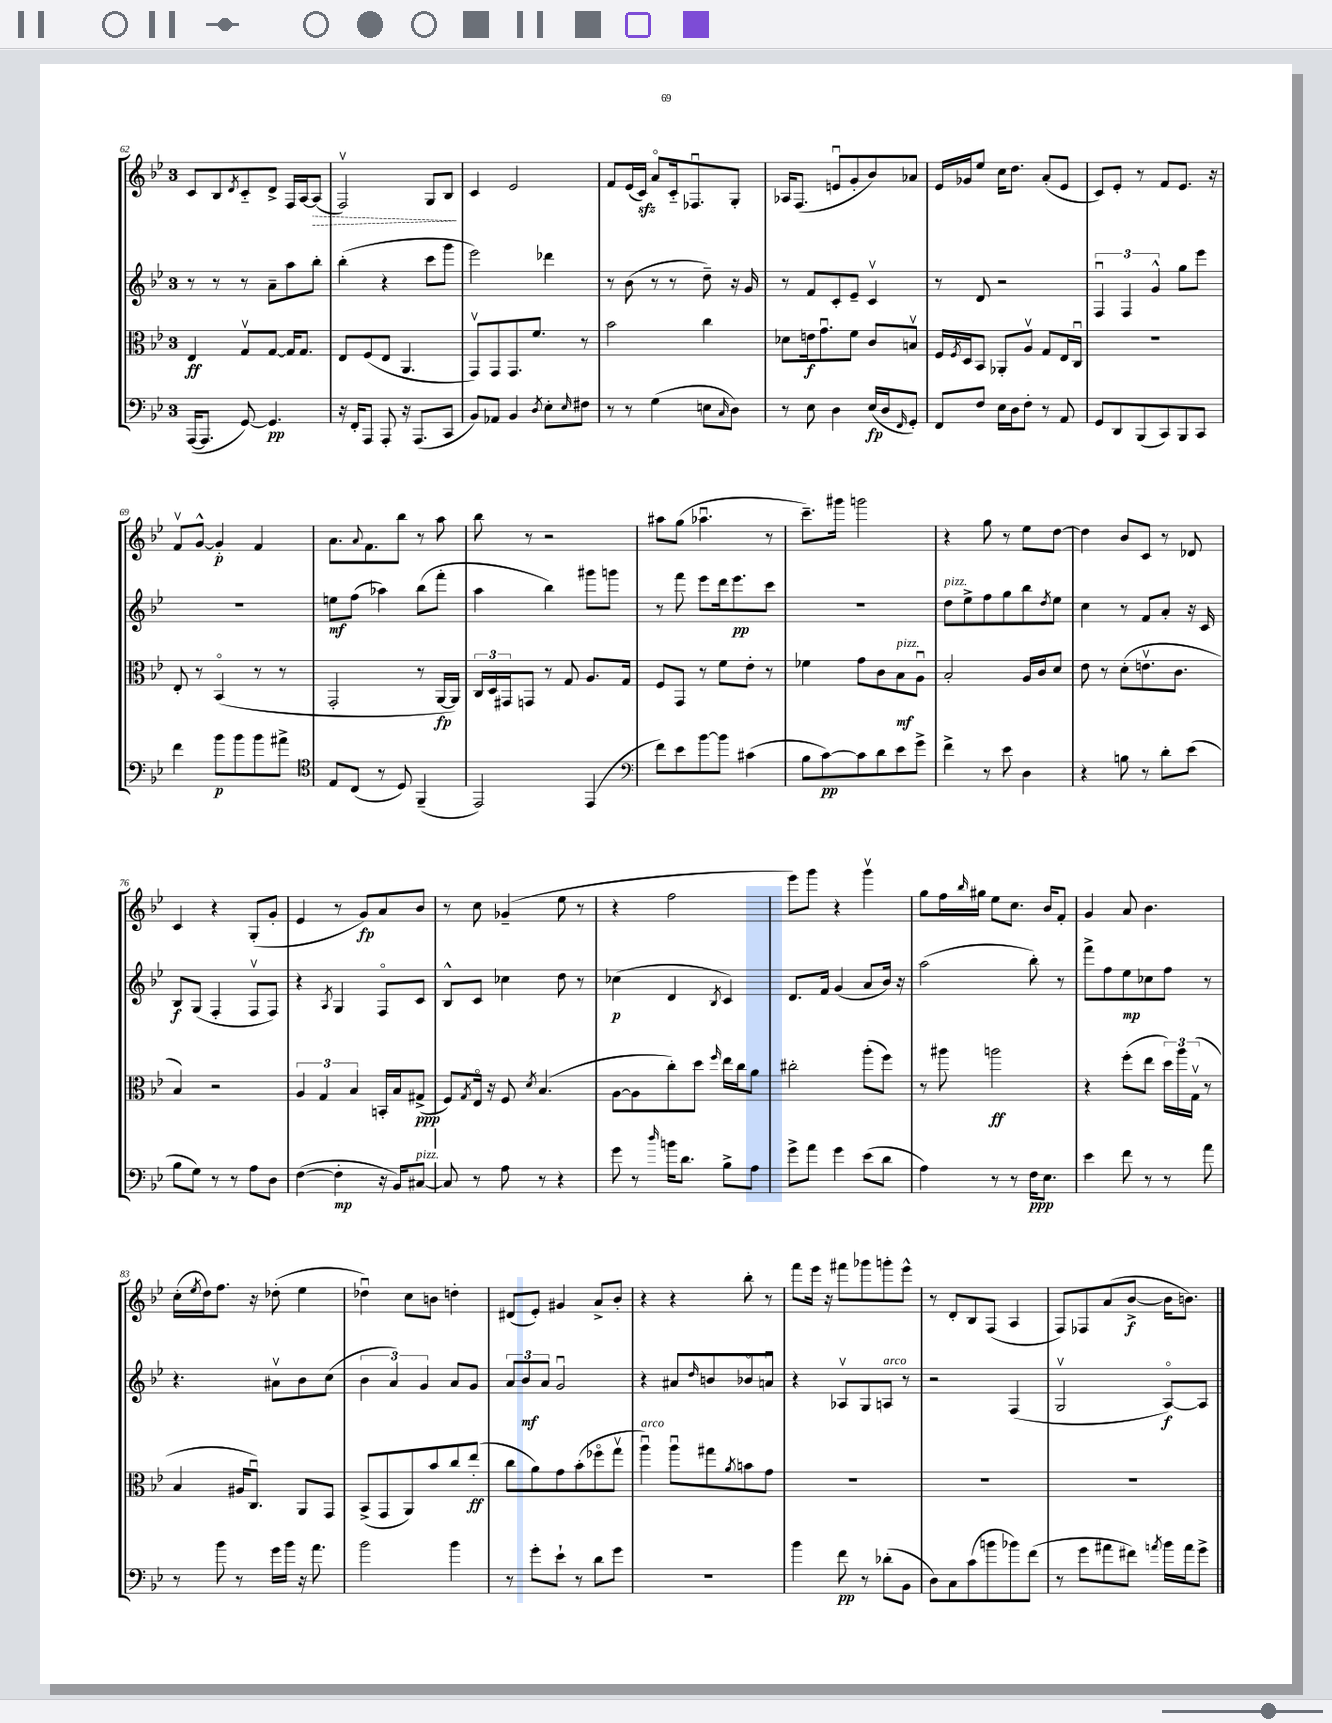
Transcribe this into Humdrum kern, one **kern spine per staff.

**kern	**dynam	**kern	**dynam	**kern	**dynam	**kern	**dynam
*part4	*part4	*part3	*part3	*part2	*part2	*part1	*part1
*staff4	*staff4	*staff3	*staff3	*staff2	*staff2	*staff1	*staff1
*clefF4	*	*clefC3	*	*clefG2	*	*clefG2	*
*k[b-e-]	*	*k[b-e-]	*	*k[b-e-]	*	*k[b-e-]	*
*M3/4	*	*M3/4	*	*M3/4	*	*M3/4	*
=62	=62	=62	=62	=62	=62	=62	=62
([16AAA/KL	.	4E-/	ff	8r	.	8c/L	.
8.AAA/J]	.	.	.	.	.	.	.
.	.	.	.	8r	.	8B-/	.
.	.	.	.	.	.	8qd/	.
[8GG/)	.	8Gv/L	.	8r	.	8c/	.
4.GG/]	pp	[8G/J	.	8a~\L	.	8d^/J	.
.	.	16G/KL]	.	8aa\	.	16F/LL	.
.	.	8.G/J	.	.	.	[16A/J	.
!	!	!	!	!	!	!	!LO:HP:b
.	.	.	.	8bb-'\J	.	(8A/J]	>
=63	=63	=63	=63	=63	=63	=63	=63
16r	.	8E-/L	.	(4bb-'\	.	2Fv/)	.
16FF'/KL	.	.	.	.	.	.	.
8AAA/J	.	(8F/	.	.	.	.	.
8AAA'/	.	8E-/J	.	4r	.	.	.
16r	.	4.AA/	.	.	.	.	.
(8.AAA/L	.	.	.	.	.	.	.
.	.	.	.	8ccc\L	.	8G/L	.
8CC/J	.	.	.	8ggg\J	.	8B-/J	.
.	.	.	.	.	.	.	]
=64	=64	=64	=64	=64	=64	=64	=64
8BB-/L)	.	8GGv/L)	.	2eee-\)	.	4c/	.
8AA-X/J	.	8GG/	.	.	.	.	.
4BB-/	.	8.GG/	.	.	.	2e-/	.
.	.	8.f/J	.	.	.	.	.
8qD/	.	.	.	.	.	.	.
8E-'\L	.	.	.	4ddd-X\	.	.	.
16qqE-/	.	.	.	.	.	.	.
8F#X\J	.	8r	.	.	.	.	.
=65	=65	=65	=65	=65	=65	=65	=65
8r	.	2b-\	.	8r	.	8f/L	.
8r	.	.	.	(8b-\	.	(16e-/L	.
.	.	.	.	.	.	16czz/JJ)	.
(4G\	.	.	.	8r	.	8a/L	.
.	.	.	.	8r	.	16c/k	.
.	.	.	.	.	.	8.F-Xu/	.
8En\L	.	4cc\	.	8dd~\)	.	.	.
16qqC/	.	.	.	.	.	.	.
8D\J)	.	.	.	16r	.	8G'/J	.
.	.	.	.	16g/	.	.	.
=66	=66	=66	=66	=66	=66	=66	=66
8r	.	8d-X\L	.	8r	.	16A-X/KL	.
.	.	.	.	.	.	(8.F/J	.
8E-\	.	16en\k	f	8f/L	.	.	.
.	.	8.gu\	.	.	.	.	.
4D\	.	.	.	8c'/	.	8enu/L	.
.	.	8f\J	.	8e-~/J	.	8g'/	.
(16E-/LL	fp	8c/L	.	4cv/	.	8b-/)	.
16D/J	.	.	.	.	.	.	.
16qqFF/	.	.	.	.	.	.	.
8GG'/J)	.	8Bnv/J	.	.	.	8a-X/J	.
=67	=67	=67	=67	=67	=67	=67	=67
8FF/L	.	16F/LL	.	8r	.	16e-/LL	.
.	.	8qF/	.	.	.	.	.
.	.	16D/J	.	.	.	16g-X/J	.
8F/J	.	8BB-/J	.	8d/	.	8ee-/J	.
16E-\LL	.	8AA-X'/L	.	2r	.	16cc\KL	.
16D\J	.	.	.	.	.	8.dd\J	.
8F'\J	.	8Av/J	.	.	.	.	.
8r	.	8G/L	.	.	.	(8a'/L	.
8AA/	.	16E-/L	.	.	.	8e-/J	.
.	.	16Cu/JJ	.	.	.	.	.
=68	=68	=68	=68	=68	=68	=68	=68
8GG/L	.	2.r	.	6Fu/	.	8c/L)	.
8DD/	.	.	.	.	.	8e-'/J	.
.	.	.	.	6F/	.	.	.
(8BBB-/	.	.	.	.	.	8r	.
.	.	.	.	6g^^/	.	.	.
8CC/)	.	.	.	.	.	8f/L	.
8BBB-/	.	.	.	8gg\L	.	8.e-/J	.
8CC/J	.	.	.	8eee-\J	.	.	.
.	.	.	.	.	.	16r	.
!!LO:LB:g=z
=69	=69	=69	=69	=69	=69	=69	=69
4f\	.	8E-'/	.	2.r	.	8fv/L	.
.	.	8r	.	.	.	[8g^^/J	.
8b-\L	p	(4BB-/	.	.	.	4g'/]	p
8b-\	.	.	.	.	.	.	.
8b-\	.	8r	.	.	.	4f/	.
8a#X^\J	.	8r	.	.	.	.	.
=70	=70	=70	=70	=70	=70	=70	=70
*clefC4	*	*	*	*	*	*	*
8E-/L	.	2GG'/	.	8een\L	mf	8.a\L	.
(8C/J	.	.	.	(8ff\J	.	.	.
.	.	.	.	.	.	8qqa/	.
.	.	.	.	.	.	8.f\	.
8r	.	.	.	4aa-X\)	.	.	.
8D/)	.	.	.	.	.	8bb-\J	.
(4FF~/	.	8r	.	(8bb-\L	.	8r	.
.	.	[16AA/LL	fp	8fff'\J	.	8aa\	.
.	.	16AA/JJ])	.	.	.	.	.
=71	=71	=71	=71	=71	=71	=71	=71
2EE-/)	.	24C/LL	.	4aa\	.	8bb-\	.
.	.	24D/	.	.	.	.	.
.	.	24GG#X/J	.	.	.	.	.
.	.	8GGn/J	.	.	.	8r	.
.	.	8r	.	4bb-\)	.	2r	.
.	.	8G/	.	.	.	.	.
(4EE-/	.	8.A/L	.	8ggg#X\L	.	.	.
.	.	.	.	8gggn\J	.	.	.
.	.	16G/Jk	.	.	.	.	.
=72	=72	=72	=72	=72	=72	=72	=72
*clefF4	*	*	*	*	*	*	*
8f\L)	.	8F/L	.	8r	.	8aa#X\L	.
8e-\	.	8GG/J	.	8fff\	.	(8gg\J	.
[8b-\	.	8r	.	8eee-\L	.	4.aa-Xu\	.
8b-\J]	.	8f\L	.	16ddd\k	.	.	.
.	.	.	.	8.eee-\	pp	.	.
(4c#X\	.	8e-'\J	.	.	.	.	.
.	.	8r	.	8ccc\J	.	8r	.
=73	=73	=73	=73	=73	=73	=73	=73
8B-\L	.	4f-X\	.	2.r	.	8.ccc~\L)	.
[8c\)	pp	.	.	.	.	.	.
.	.	.	.	.	.	16ggg#X\Jk	.
8c\]	.	8g\L	.	.	.	2gggn\	.
8d\	.	8c\	.	.	.	.	.
!	!	!LO:TX:a:i:t=pizz.	!	!	!	!	!
8e-\	.	8B-\	mf	.	.	.	.
8g^\J	.	8Au\J	.	.	.	.	.
=74	=74	=74	=74	=74	=74	=74	=74
!	!	!	!	!LO:TX:a:i:t=pizz.	!	!	!
4f^\	.	2B-'/	.	8dd\L	.	4r	.
.	.	.	.	8ee-^\	.	.	.
8r	.	.	.	8ff\	.	8gg\	.
8e-\	.	.	.	8gg\	.	8r	.
4D\	.	16A/LL	.	8bb-\	.	8ee-\L	.
.	.	16c/J	.	.	.	.	.
.	.	.	.	8qdd/	.	.	.
.	.	8d/J	.	8ee-\J	.	[8dd\J	.
=75	=75	=75	=75	=75	=75	=75	=75
4r	.	8e-\	.	4cc\	.	4dd\]	.
.	.	8r	.	.	.	.	.
8Bn\	.	(8d'\L	.	8r	.	8b-/L	.
8r	.	8.env\	.	8f/L	.	8c/J	.
8d'\L	.	.	.	8a'/J	.	8r	.
.	.	8.c\J	.	.	.	.	.
(8e-\J	.	.	.	16r	.	8d-X/	.
.	.	.	.	16c/	.	.	.
!!LO:LB:g=z
=76	=76	=76	=76	=76	=76	=76	=76
8B-\L	.	4B-/)	.	8B-/L	f	4c/	.
8G\J)	.	.	.	(8G/J	.	.	.
8r	.	2r	.	4F'/	.	4r	.
8r	.	.	.	.	.	.	.
8A\L	.	.	.	8Fv/L	.	(8G'/L	.
8D\J	.	.	.	8F/J)	.	8g'/J	.
=77	=77	=77	=77	=77	=77	=77	=77
([4F\	.	6A/	.	4r	.	4e-/	.
.	.	6G/	.	.	.	.	.
.	.	.	.	8qA/	.	.	.
4F'\]	mp	.	.	4G/	.	8r	.
.	.	6B-/	.	.	.	.	.
.	.	.	.	.	.	8g/L)	fp
16r	.	16BBn'/LL	.	8F/L	.	8a/	.
16BB-/KL)	.	16B-/J	.	.	.	.	.
!LO:TX:a:i:t=pizz.	!	!	!	!	!	!	!
[8C#X/J	.	(8G#X^/J	ppp	8c/J	.	8b-/J	.
=78	=78	=78	=78	=78	=78	=78	=78
8C#/]	.	8F/L)	.	8B-^^/L	.	8r	.
.	.	8qG/	.	.	.	.	.
8r	.	16E-/Jk	.	8c/J	.	8cc\	.
.	.	16r	.	.	.	.	.
8A\	.	8F/	.	4cc-X\	.	(4g-X~/	.
.	.	8qd/	.	.	.	.	.
8r	.	(4.B-/	.	.	.	.	.
4r	.	.	.	8dd\	.	8ee-\	.
.	.	.	.	8r	.	8r	.
=79	=79	=79	=79	=79	=79	=79	=79
8g\	.	[8A\L	.	(4cc-X\	p	4r	.
8r	.	8A\]	.	.	.	.	.
16qqdd/	.	.	.	.	.	.	.
16bn\KL	.	8cc'\)	.	4d/	.	2ff\	.
8.d\J	.	.	.	.	.	.	.
.	.	8dd\J	.	.	.	.	.
.	.	16qqff/	.	8qB-/	.	.	.
8B-^\L	.	16ee-\LL	.	4c/)	.	.	.
.	.	16cc\J	.	.	.	.	.
8A\J	.	8a\J	.	.	.	.	.
=80	=80	=80	=80	=80	=80	=80	=80
8g^\L	.	2cc#X'\	.	8.d/L	.	8eee-\L)	.
8a\J	.	.	.	.	.	8ggg\J	.
.	.	.	.	16f/Jk	.	.	.
4g\	.	.	.	(4g/	.	4r	.
(8e-\L	.	(8aa'\L	.	8a/L	.	4gggv\	.
8d\J	.	8ff\J)	.	16b-/Jk)	.	.	.
.	.	.	.	16r	.	.	.
=81	=81	=81	=81	=81	=81	=81	=81
4A\)	.	8r	.	(2aa\	.	8gg\L	.
.	.	8aa#X\	.	.	.	16ff\L	.
.	.	.	.	.	.	16qqbb-/	.
.	.	.	.	.	.	16gg#X\JJ	.
8r	.	2aan\	ff	.	.	8ee-\L	.
8r	.	.	.	.	.	8.cc\J	.
16F\KL	ppp	.	.	8bb-'\)	.	.	.
8.E-\J	.	.	.	.	.	16b-/KL	.
.	.	.	.	8r	.	8f'/J	.
=82	=82	=82	=82	=82	=82	=82	=82
4e-\	.	4r	.	8fff^\L	.	4g/	.
.	.	.	.	8ff\	.	.	.
8f\	.	(8ff'\L	.	8ee-\	mp	8a/	.
8r	.	8ee-\J	.	8cc-X\	.	4.b-\	.
8r	.	24dd\LL)	.	8ff\J	.	.	.
.	.	24aa\	.	.	.	.	.
.	.	(24Gv\JJ	.	.	.	.	.
8a\	.	8r	.	8r	.	.	.
!!LO:LB:g=z
=83	=83	=83	=83	=83	=83	=83	=83
8r	.	4B-/	.	4.r	.	(16cc'\LL	.
.	.	.	.	.	.	8qee-/	.
.	.	.	.	.	.	16dd\J)	.
8b-\	.	.	.	.	.	8.ff\J	.
8r	.	16A#X/KL	.	.	.	.	.
.	.	8.Cu/J)	.	.	.	16r	.
16g\LL	.	.	.	8a#Xv\L	.	(8dd-X'\	.
16b-\JJ	.	.	.	.	.	.	.
16r	.	8AA/L	.	8b-\	.	4ee-\	.
8.a\	.	.	.	.	.	.	.
.	.	8GG/J	.	(8cc\J	.	.	.
=84	=84	=84	=84	=84	=84	=84	=84
2b-\	.	(8BB-^/L	.	6b-\	.	4dd-Xu\)	.
.	.	8GG/	.	.	.	.	.
.	.	.	.	6a/)	.	.	.
.	.	8AA/)	.	.	.	8cc\L	.
.	.	.	.	6g/	.	.	.
.	.	8b-/	.	.	.	8bn\J	.
4b-\	.	8cc/	.	8a/L	.	4ddn'\	.
.	.	(8ee-'/J	ff	8g/J	.	.	.
=85	=85	=85	=85	=85	=85	=85	=85
8r	.	8cc\L	.	12a/L	.	(8d#X/L	.
.	.	.	.	12b-/	mf	.	.
8g'\L	.	8a\)	.	.	.	8e-'/J)	.
.	.	.	.	12a/J	.	.	.
8e-`\J	.	8g\	.	2gu/	.	4g#X/	.
8r	.	(8b-'\	.	.	.	.	.
8d\L	.	8ff-X\	.	.	.	8a^/L	.
8g\J	.	8ggv\J	.	.	.	8b-'/J	.
=86	=86	=86	=86	=86	=86	=86	=86
!	!	!LO:TX:a:i:t=arco	!	!	!	!	!
2.r	.	4aau\)	.	4r	.	4r	.
.	.	8aau\L	.	8a#X/L	.	4r	.
.	.	.	.	16qqdd/	.	.	.
.	.	8gg#X\	.	8bn/	.	.	.
.	.	8qa/	.	.	.	.	.
.	.	8bn\	.	8b-X/	.	8bb-'\	.
.	.	8g\J	.	8anu/J	.	8r	.
=87	=87	=87	=87	=87	=87	=87	=87
4b-\	.	2.r	.	4r	.	8fff\L	.
.	.	.	.	.	.	16eee-\Jk	.
.	.	.	.	.	.	16r	.
8f\	pp	.	.	8A-Xv/L	.	8fff#X\L	.
8r	.	.	.	8G/	.	8ggg-X\	.
!	!	!	!	!LO:TX:a:i:t=arco	!	!	!
(8d-X'\L	.	.	.	8An/J	.	8gggn'\	.
8BB-\J	.	.	.	8r	.	8eee-^^\J	.
=88	=88	=88	=88	=88	=88	=88	=88
8D\L)	.	2.r	.	2r	.	8r	.
8C\	.	.	.	.	.	8d'/L	.
(8c\	.	.	.	.	.	8B-/	.
8bn\	.	.	.	.	.	(8F/J	.
8b-X\)	.	.	.	(4F/	.	4A/	.
(8f\J	.	.	.	.	.	.	.
=89	=89	=89	=89	=89	=89	=89	=89
8r	.	2.r	.	2Gv/	.	8F/L)	.
8g\L	.	.	.	.	.	8F-X/	.
8a#X\	.	.	.	.	.	(8a/	.
8f#X\J)	.	.	.	.	.	[8b-^/J	f
8qan/	.	.	.	.	.	.	.
16b-\LL	.	.	.	[8A/L)	f	16b-\KL]	.
16a\J	.	.	.	.	.	8.bn\J)	.
8g^\J	.	.	.	8A/J]	.	.	.
==	==	==	==	==	==	==	==
*-	*-	*-	*-	*-	*-	*-	*-
